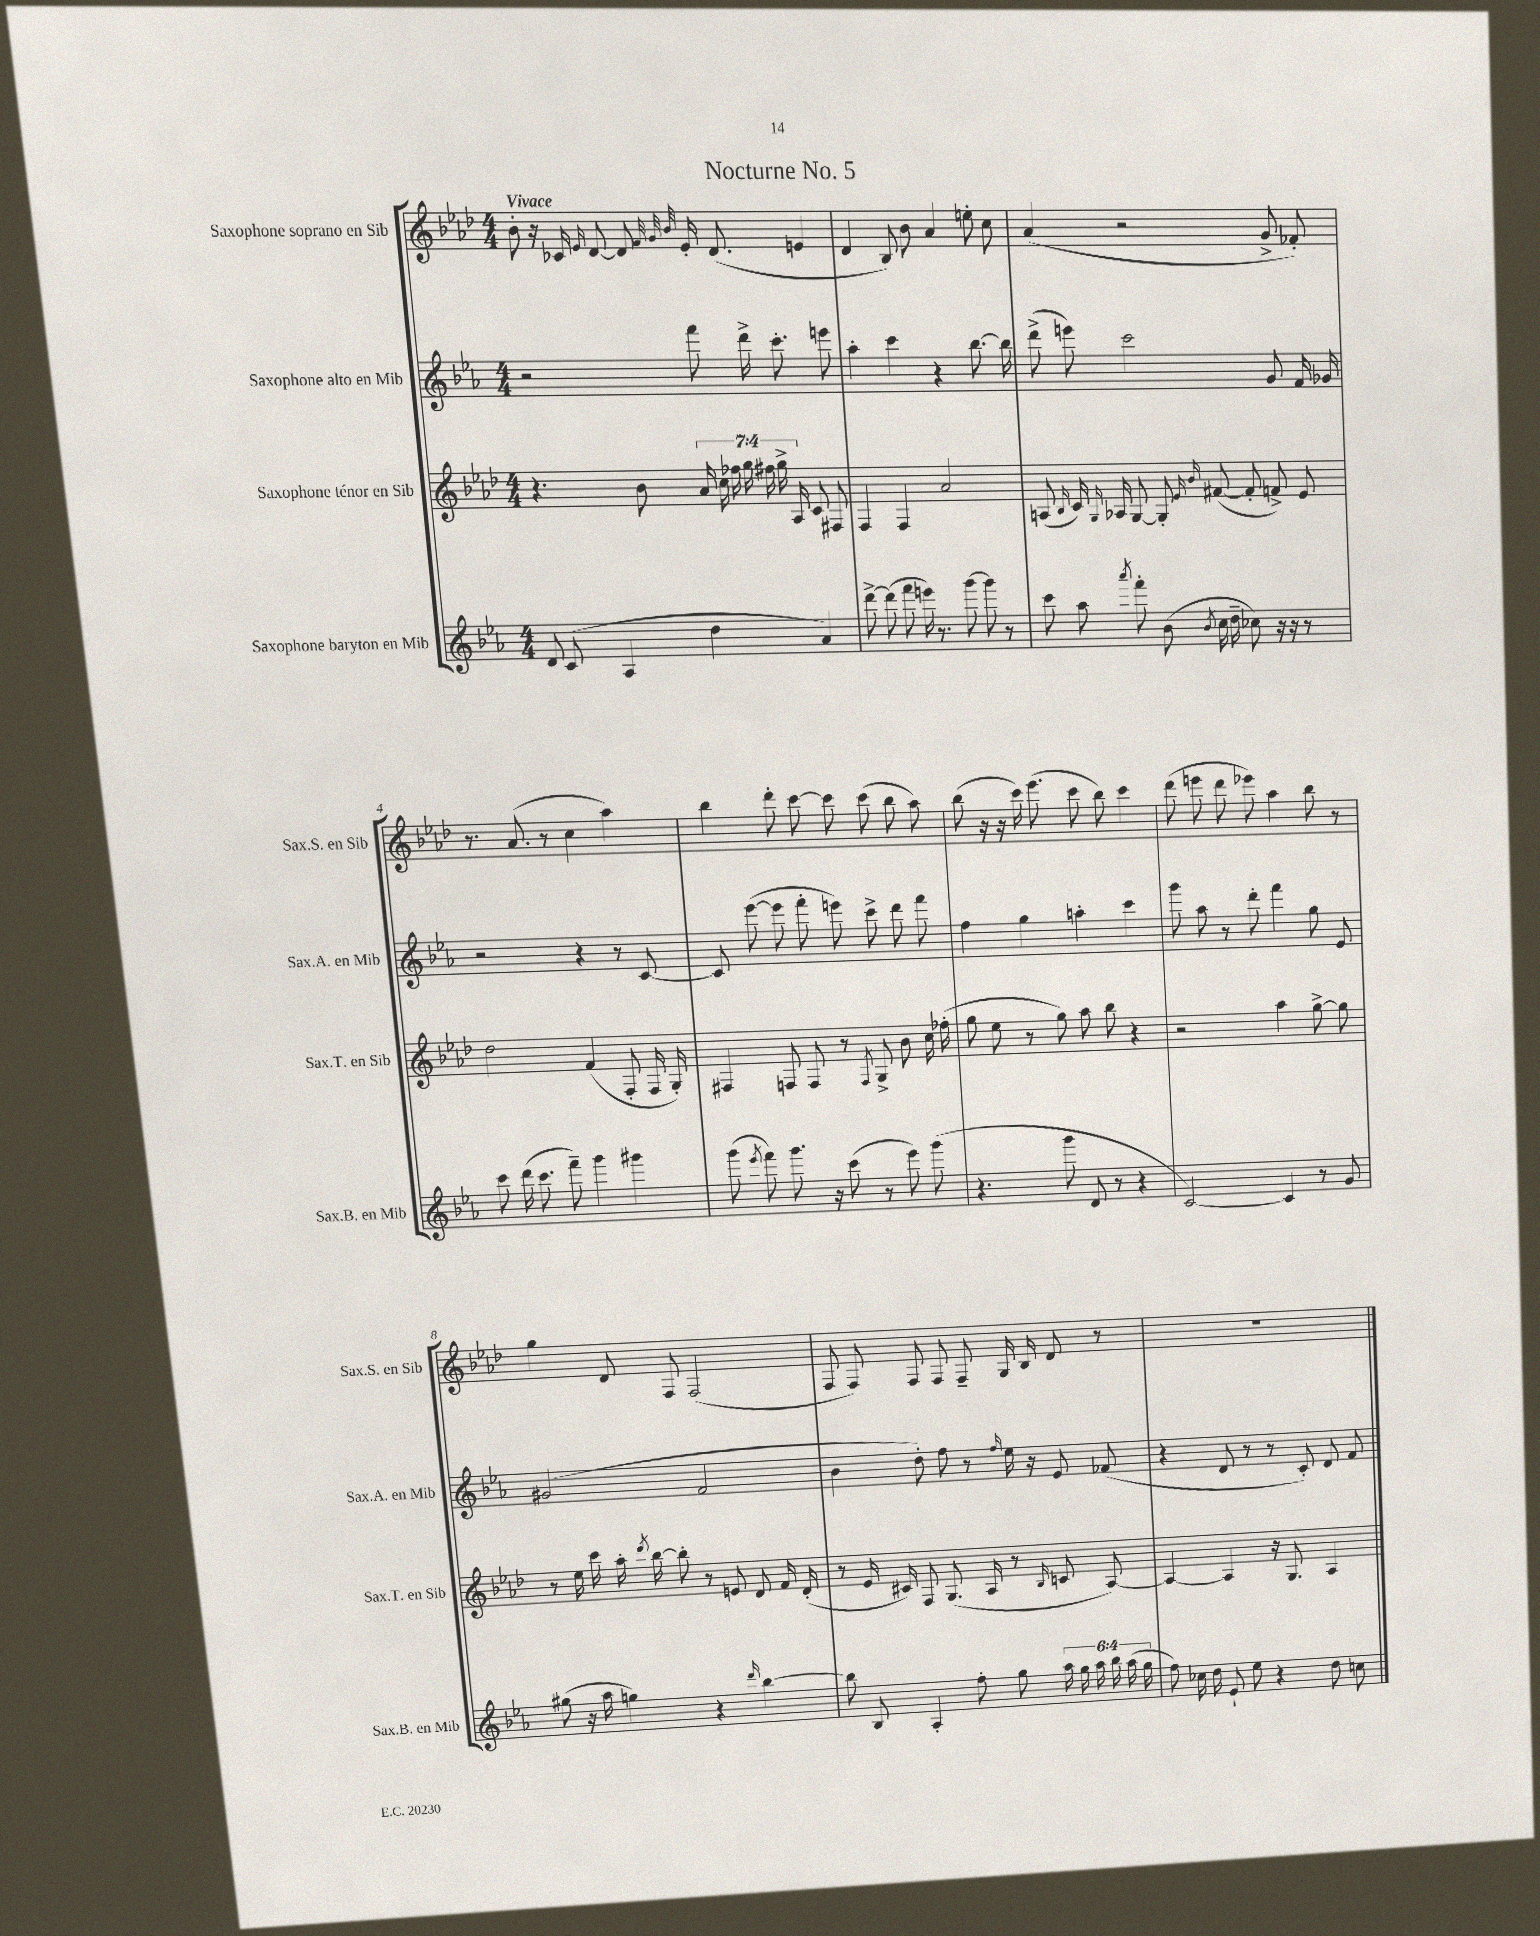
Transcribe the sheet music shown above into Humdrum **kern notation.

**kern	**kern	**kern	**kern
*staff4	*staff3	*staff2	*staff1
*clefG2	*clefG2	*clefG2	*clefG2
*k[b-e-a-]	*k[b-e-a-d-]	*k[b-e-a-]	*k[b-e-a-d-]
*M4/4	*M4/4	*M4/4	*M4/4
8d/	4.r	2r	8b-'\
(8c/	.	.	16r
.	.	.	16c-/
.	.	.	16qqe-/
4A-/	.	.	[8d-/
.	8b-\	.	8d-/]
.	.	.	32qqf/
.	.	.	32qqg/
.	.	.	32qqb-/
4dd\	28a-/	8fff\	16e-'/
.	28cc\	.	.
.	.	.	(8.d-/
.	28ff-\	.	.
.	28gg\	.	.
.	.	16ddd^\	.
.	28ff#\	.	.
.	28gg^\	.	.
.	.	8.ccc'\	.
.	28A-/	.	.
4a-/)	8c/	.	4e/
.	8F#/	8eee\	.
=	=	=	=
[8ddd^\	4F/	4aa-'\	4d-/
(8ddd\]	.	.	.
8fff\	4F/	4ccc\	8B-/)
16eee\)	.	.	8b-\
8.r	.	.	.
.	2a-/	4r	4a-/
[8ggg\	.	.	.
8ggg\]	.	[8.bb-\	8ee'\
8r	.	.	8cc\
.	.	16bb-\]	.
=	=	=	=
8ccc\	(8A/	(8ddd^\	(4a-/
.	16qqB-/	.	.
8aa-\	16c/)	8eee\)	.
.	16qqG/	.	.
.	16A-/	.	.
8qaaa-/	.	.	.
8fff'\	[8G/	2ccc\	2r
(8b-\	8G'/]	.	.
.	16qqe-/	.	.
8qb-/	16qqb-/	.	.
16cc\	([8f#/	.	.
16dd~\	.	.	.
8cc-\)	8f#'/]	.	.
16r	8f^/)	8g/	8g^/
16r	.	.	.
8r	8e-/	16f/	8f-'/)
.	.	16g-/	.
=	=	=	=
8ccc\	2dd-\	2r	8.r
(16ddd\	.	.	.
8.ccc\	.	.	(8.a-/
8fff~\)	.	.	8r
4ggg\	(4f/	4r	4cc\
4ggg#\	8F'/	8r	4aa-\)
.	16F/	[8c/	.
.	16G'/)	.	.
=	=	=	=
(8ggg\	4F#/	8c/]	4bb-\
8qeee-/	.	.	.
8fff\)	.	([8eee-\	.
8.ggg\	8F/	8eee-\]	8ddd-'\
.	8F/	8fff'\	[8ccc\
16r	.	.	.
(8ccc\	8r	8eee\)	8ccc\]
.	8qF/	.	.
8r	8G^/	8ccc^\	(8ccc\
8eee-\)	8b-\	8ddd\	8bb-\
(8ggg\	16cc\	8fff\	8aa-\)
.	(16ff-'\	.	.
=	=	=	=
4.r	8gg\	4ff\	(8bb-\
.	8ee-\	.	16r
.	.	.	16r
.	8r	4gg\	16ccc\)
.	.	.	(8.eee-\
8ggg\	8gg\)	.	.
8d/	8aa-\	4aa'\	8ccc\
8r	8bb-\	.	8bb-\)
4r	4r	4ccc\	4ccc\
=	=	=	=
[2c/)	2r	8ggg\	(8ddd-\
.	.	8aa-\	8eee\
.	.	8r	8ddd-\
.	.	8ddd'\	8eee-\)
4c/]	4aa-\	4fff\	4aa-\
8r	[8gg^\	8gg\	8bb-\
8g/	8gg\]	8e-/	8r
=	=	=	=
(8gg#\	8r	(2g#/	4gg\
16r	16ee-\	.	.
16aa-\	16ccc\	.	.
4gg\)	16aa-'\	.	8d-/
.	8qddd-/	.	.
.	[16bb-\	.	.
.	8bb-'\]	.	8F/
4r	8r	2f/	(2F/
.	8e/	.	.
16qqddd/	.	.	.
[4bb-\	8d-/	.	.
.	16f/	.	.
.	(16d-'/	.	.
=	=	=	=
8bb-\]	8r	4b-\	8F/
8B-/	16e-/	.	8F/)
.	16c#/)	.	.
4A-'/	8F/	8dd'\)	8F/
.	(8.G/	8ff\	8F/
8ff'\	.	8r	8F~/
.	16A-/	.	.
.	.	16qqff/	.
8gg\	8r	16ee-\	16G/
.	.	16r	16B-/
.	16qqB-/	.	.
24aa-\	8c/	8e-/	8d-/
24gg\	.	.	.
24aa-\	.	.	.
24bb-\	[8A-/)	(8f-/	8r
(24aa-\	.	.	.
24gg\	.	.	.
=	=	=	=
8ff\)	4A-/_	4r	1r
16cc-\	.	.	.
16dd\	.	.	.
8e-`/	4A-/]	8d/	.
8ee-\	.	8r	.
4r	16r	8r	.
.	8.G/	.	.
.	.	8c'/)	.
8dd\	4A-/	8d/	.
8cc\	.	8f/	.
==	==	==	==
*-	*-	*-	*-
